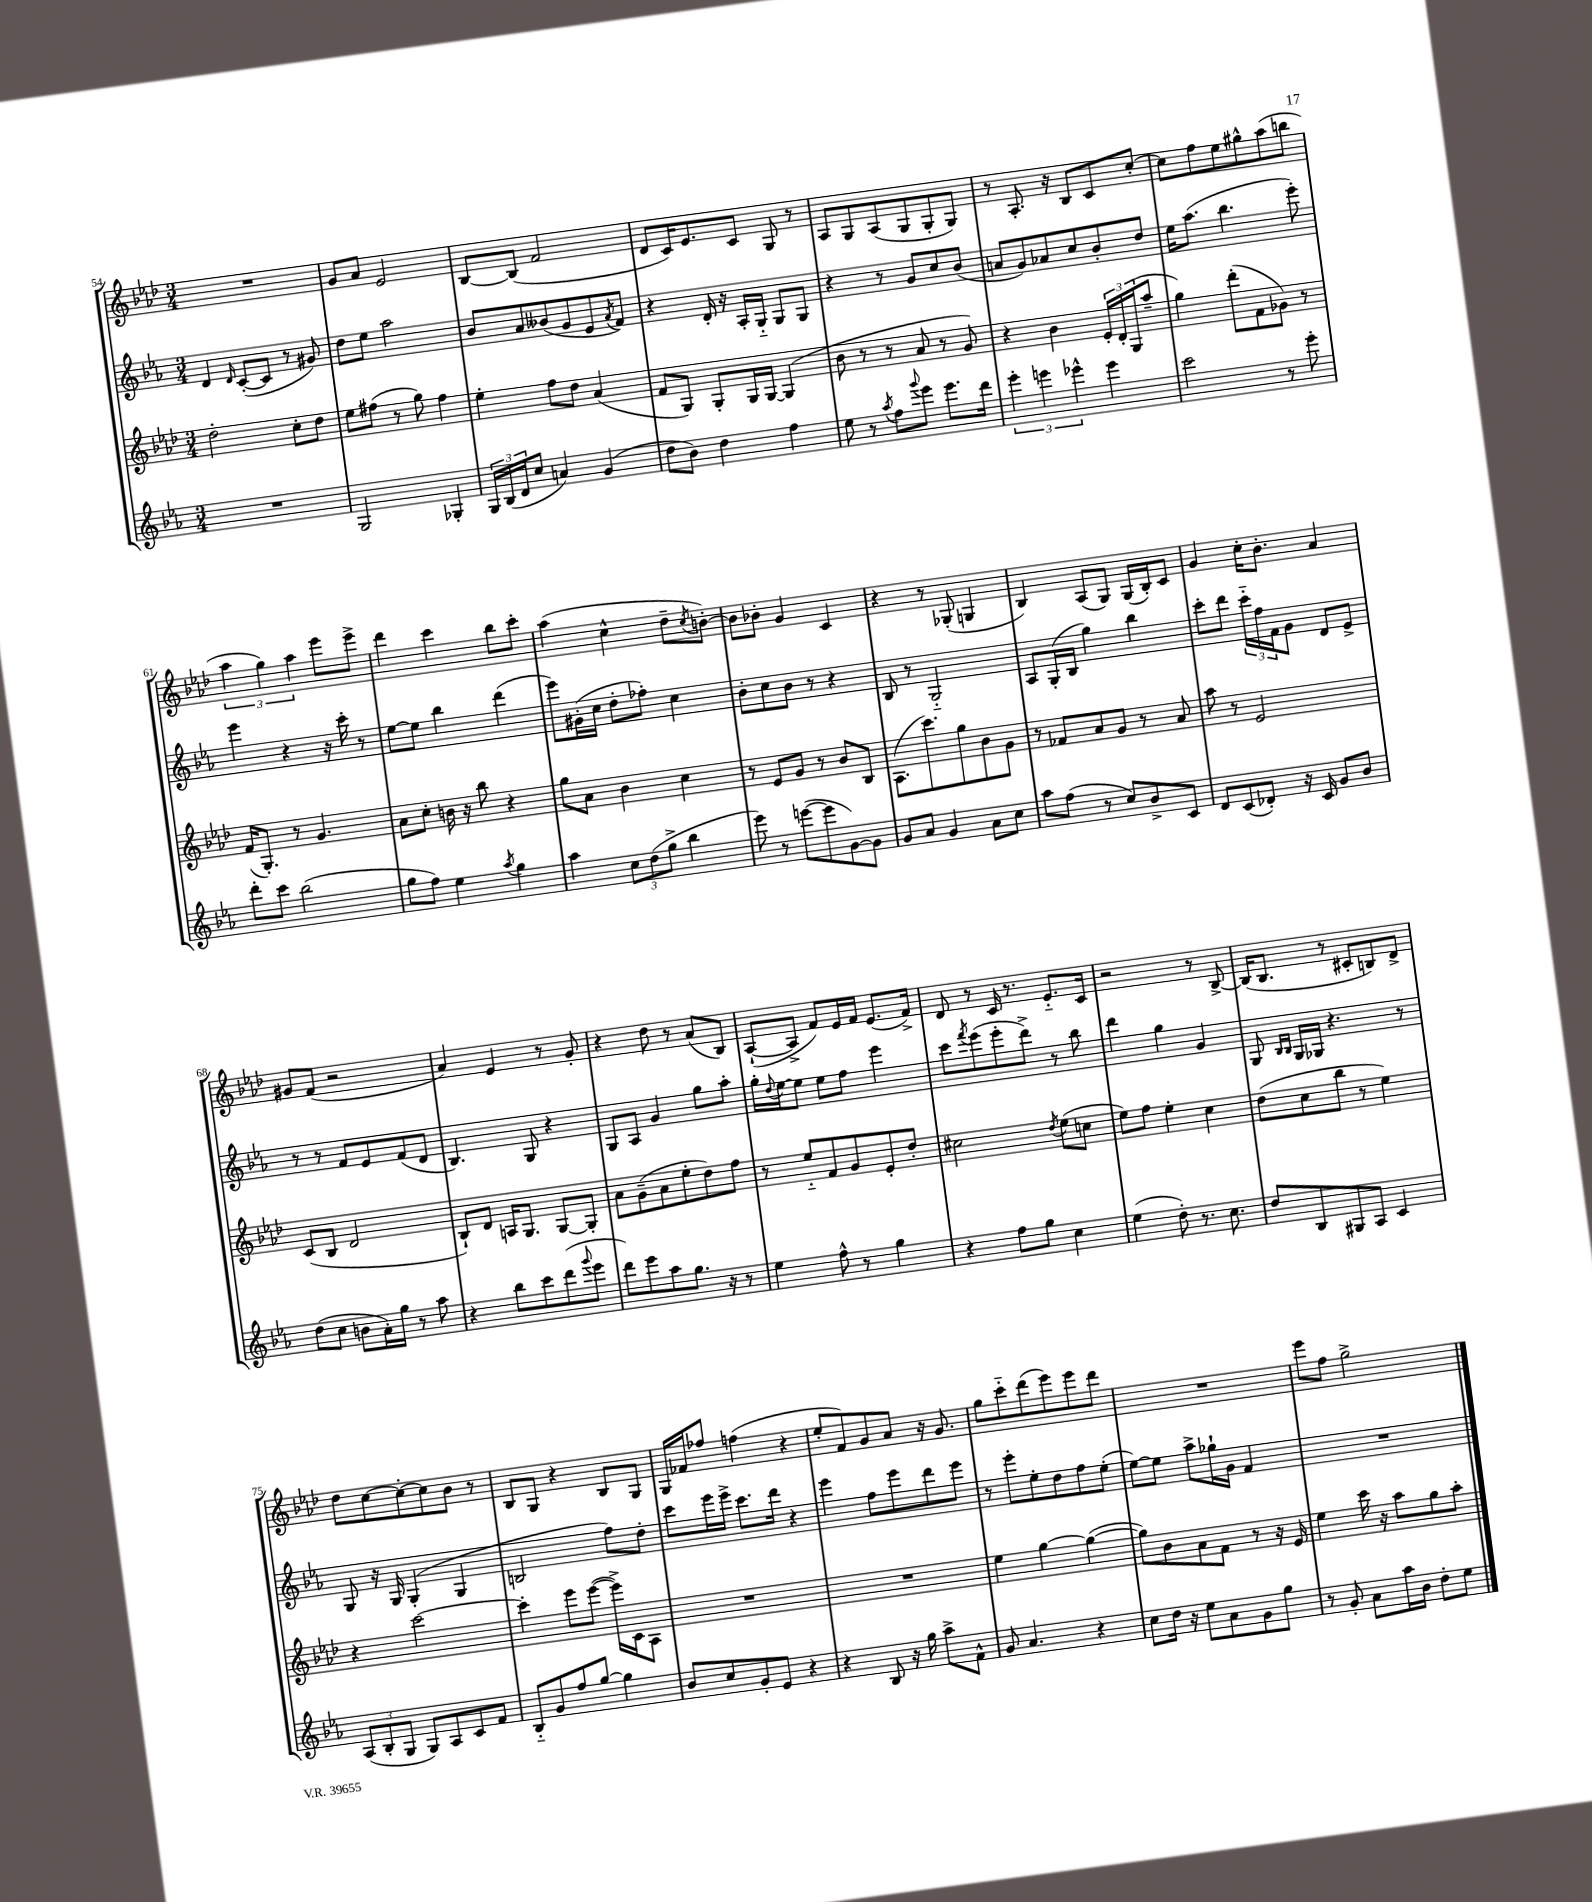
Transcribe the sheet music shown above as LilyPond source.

<<
\new StaffGroup <<
\new Staff = "s0" {
    \clef treble \key aes \major \numericTimeSignature \time 3/4
    R2. |
    g'8 aes'8 ees'2 |
    bes8~ bes8( f'2 |
    des'8 c'16) ees'8. c'8 g8 r8 |
    aes8 g8 aes8( g8 g8-. g8) |
    r8 aes8.-. r16 bes8 c'8 c''8~-. |
    c''8 f''8 ees''8 gis''8-^ aes''8( b''8 |
    \tuplet 3/2 { aes''4 g''4) aes''4 } ees'''8 ees'''8-> |
    des'''4 c'''4 bes''8 c'''8-. |
    aes''4( c''4-^ des''8-- \acciaccatura { c''8 } b'8~-.) |
    b'8 bes'8-. g'4 c'4 |
    r4 r8 ges8-.( g4 |
    bes4) aes8( g8) g16( bes16-.) c'8 |
    g'4 c''16-. bes'8.-. aes'4 |
    gis'8 f'8( r2 |
    aes'4) ees'4 r8 g'8-. |
    r4 des''8 r8 aes'8( bes8) |
    aes8~-!( aes8-> f'8) ees'16 f'16 ees'8.( f'16->) |
    des'8 r8 c'16 r8. ees'8.-_ c'16 |
    r2 r8 bes8~-> |
    bes16( bes8. r8 cis'8-. b8) des'8-> |
    des''8 c''8~ c''8~-. c''8 bes'8 r8 |
    bes8 g8 r4 bes8 g8 |
    g16 fes'16 fes''8 f''4( r4 |
    ees''8-. f'8) g'8 aes'8 r16 g'8. |
    g''8 c'''8-_ des'''8( ees'''8) ees'''8 des'''8 |
    R2. |
    ees'''8 f''8 g''2-> \bar "|." |
}
\new Staff = "s1" {
    \clef treble \key ees \major \numericTimeSignature \time 3/4
    d'4 \grace { d'16 } c'8~-.( c'8 r8 gis'8) |
    d''8 ees''8 aes''2 |
    bes'8 aes'8 beses'8( g'8 ees'8 \acciaccatura { aes'8 } f'8) |
    r4 d'16-. r16 aes16-. g16-_ g8 g8 |
    r4 r8 g'8 c''8 bes'8( |
    a'8 g'8) aes'8 c''8 bes'8-. d''8 |
    ees''16 aes''8.( bes''4. ees'''8-.) |
    ees'''4 r4 r16 c'''16-. r8 |
    ees''8~ ees''8 bes''4 d'''4( |
    ees'''8) gis'16-.( c''16 d''8-. fes''8-.) c''4 |
    bes'8-. c''8 bes'8 r8 r4 |
    bes8 r8 g2-_ |
    aes8 g16-.( bes16 g''4) bes''4 |
    c'''8-. d'''8 \tuplet 3/2 { c'''16-_ f''16 f'16 } g'8 d'8 ees'8-> |
    r8 r8 f'8 ees'8 f'8( d'8 |
    bes4.) g8 r4 |
    g8 aes8 g'4 g''8 aes''8-. |
    g''16-. \appoggiatura { d''8 } ees''16~ ees''8 ees''8 f''8 ees'''4 |
    c'''8 \acciaccatura { f'''8 } ees'''8( ees'''8-. d'''8->) r8 bes''8 |
    d'''4 g''4 g'4 |
    g8 \grace { bes16 bes16 } g16 ges16 r4. r8 |
    g8 r16 g16 g4-.( g4 |
    b2 f''8) d''8-. |
    c'''8 ees'''16 ees'''16-> c'''8. d'''16 r4 |
    ees'''4 f''8 ees'''8 d'''8 ees'''8 |
    r8 ees'''8-. ees''8-. d''8 f''8 ees''8-.( |
    ees''8~) ees''8 aes''8-> ges''16-! g'16 f'4 |
    R2. \bar "|." |
}
\new Staff = "s2" {
    \clef treble \key aes \major \numericTimeSignature \time 3/4
    des''2-. c''8-. des''8 |
    ees''8 fis''8( r8 g''8) fis''4 |
    ees''4-. f''8 des''8 aes'4( |
    f'8 g8) g8-. g16 g16~ g4( |
    bes'8 r8 r8 aes'8 r8 g'8) |
    r4 bes'4 \tuplet 3/2 { ees'16-. des'16-. g16( } aes''8-- |
    g''4) des'''8-.( f'8 ges'8) r8 |
    f'16( g8.-.) r8 g'4. |
    aes'8 c''8-. b'16 r16 bes''8 r4 |
    g''8 aes'8 bes'4 c''4 |
    r8 ees'8 g'8 r8 bes'8 bes8 |
    aes8.( c'''8.) g''8 bes'8 g'8 |
    r8 fes'8 aes'8 g'8 r8 aes'8 |
    aes''8 r8 ees'2 |
    c'8( bes8 des'2 |
    bes8-!) des'8 a16 g8. g8~ g8-. |
    aes'8 g'8--( aes'8 ees''8-. des''8) f''8 |
    r8 ees''8-_ f'8 g'8 ees'8-. des''8-. |
    cis''2 \acciaccatura { des''8 } ees''8( c''8 |
    ees''8) f''8 ees''4-. c''4 |
    des''8( c''8 bes''8 r8 ees''4) |
    r4 c'''2~ |
    c'''4-. ees'''8 ees'''8~( ees'''16->) c'16 aes8 |
    R2. |
    R2. |
    ees''4 g''4~ g''4~( |
    g''8) bes'8 aes'8 f'8 r8 r16 ees'16 |
    ees''4 c'''16 r16 aes''8 g''8 aes''8-. \bar "|." |
}
\new Staff = "s3" {
    \clef treble \key ees \major \numericTimeSignature \time 3/4
    R2. |
    g2 ges4-. |
    \tuplet 3/2 { g16 bes16( d'16 } c''8 a'4) g'4( |
    d''8 bes'8) d''4 f''4 |
    ees''8 r8 \acciaccatura { aes''8 } f''8 \appoggiatura { g'''8 } ees'''8 ees'''8. d'''16 |
    \tuplet 3/2 { ees'''4-. e'''4 ees'''4-^ } ees'''4 |
    c'''2 r8 ees'''8-. |
    d'''8-. c'''8 bes''2( |
    g''8 f''8) ees''4 \acciaccatura { aes''8 } g''4 |
    aes''4 \tuplet 3/2 { c''8 d''8( g''8-> } bes''4 |
    ees'''8) r8 e'''8~( e'''8 g'8~) g'8 |
    g'8 aes'8 g'4 aes'8 c''8 |
    aes''8 f''8( r8 c''8) bes'8-> c'8 |
    d'8 c'8( des'8-.) r16 c'16 g'8 bes'8 |
    d''8( c''8 b'8 aes'16-.) g''16 r8 aes''8 |
    r4 bes''8 c'''8 d'''8( \appoggiatura { g'''8 } ees'''8 |
    d'''8) ees'''8 aes''8 g''8. r16 r8 |
    ees''4 f''8-^ r8 g''4 |
    r4 f''8 g''8 c''4 |
    ees''4( d''8-.) r8. c''8. |
    d''8 bes8 gis8 aes8 c'4 |
    \tuplet 3/2 { aes8( bes8-. g8 } g8) aes8 c'8 f'8 |
    bes8-_ g'8 f''8 g''8~ g''4 |
    bes'8 c''8 g'8-. ees'8 r4 |
    r4 bes8 r16 g''16 aes''8-> f'8-^ |
    g'8 aes'4. r4 |
    c''8 d''16 r16 ees''8 aes'8 g'8 g''8 |
    r8 g'8-. aes'8 aes''16 bes'16 d''8-. ees''8 \bar "|." |
}
>>
>>
\layout { \context { \Score currentBarNumber = #54 } }
